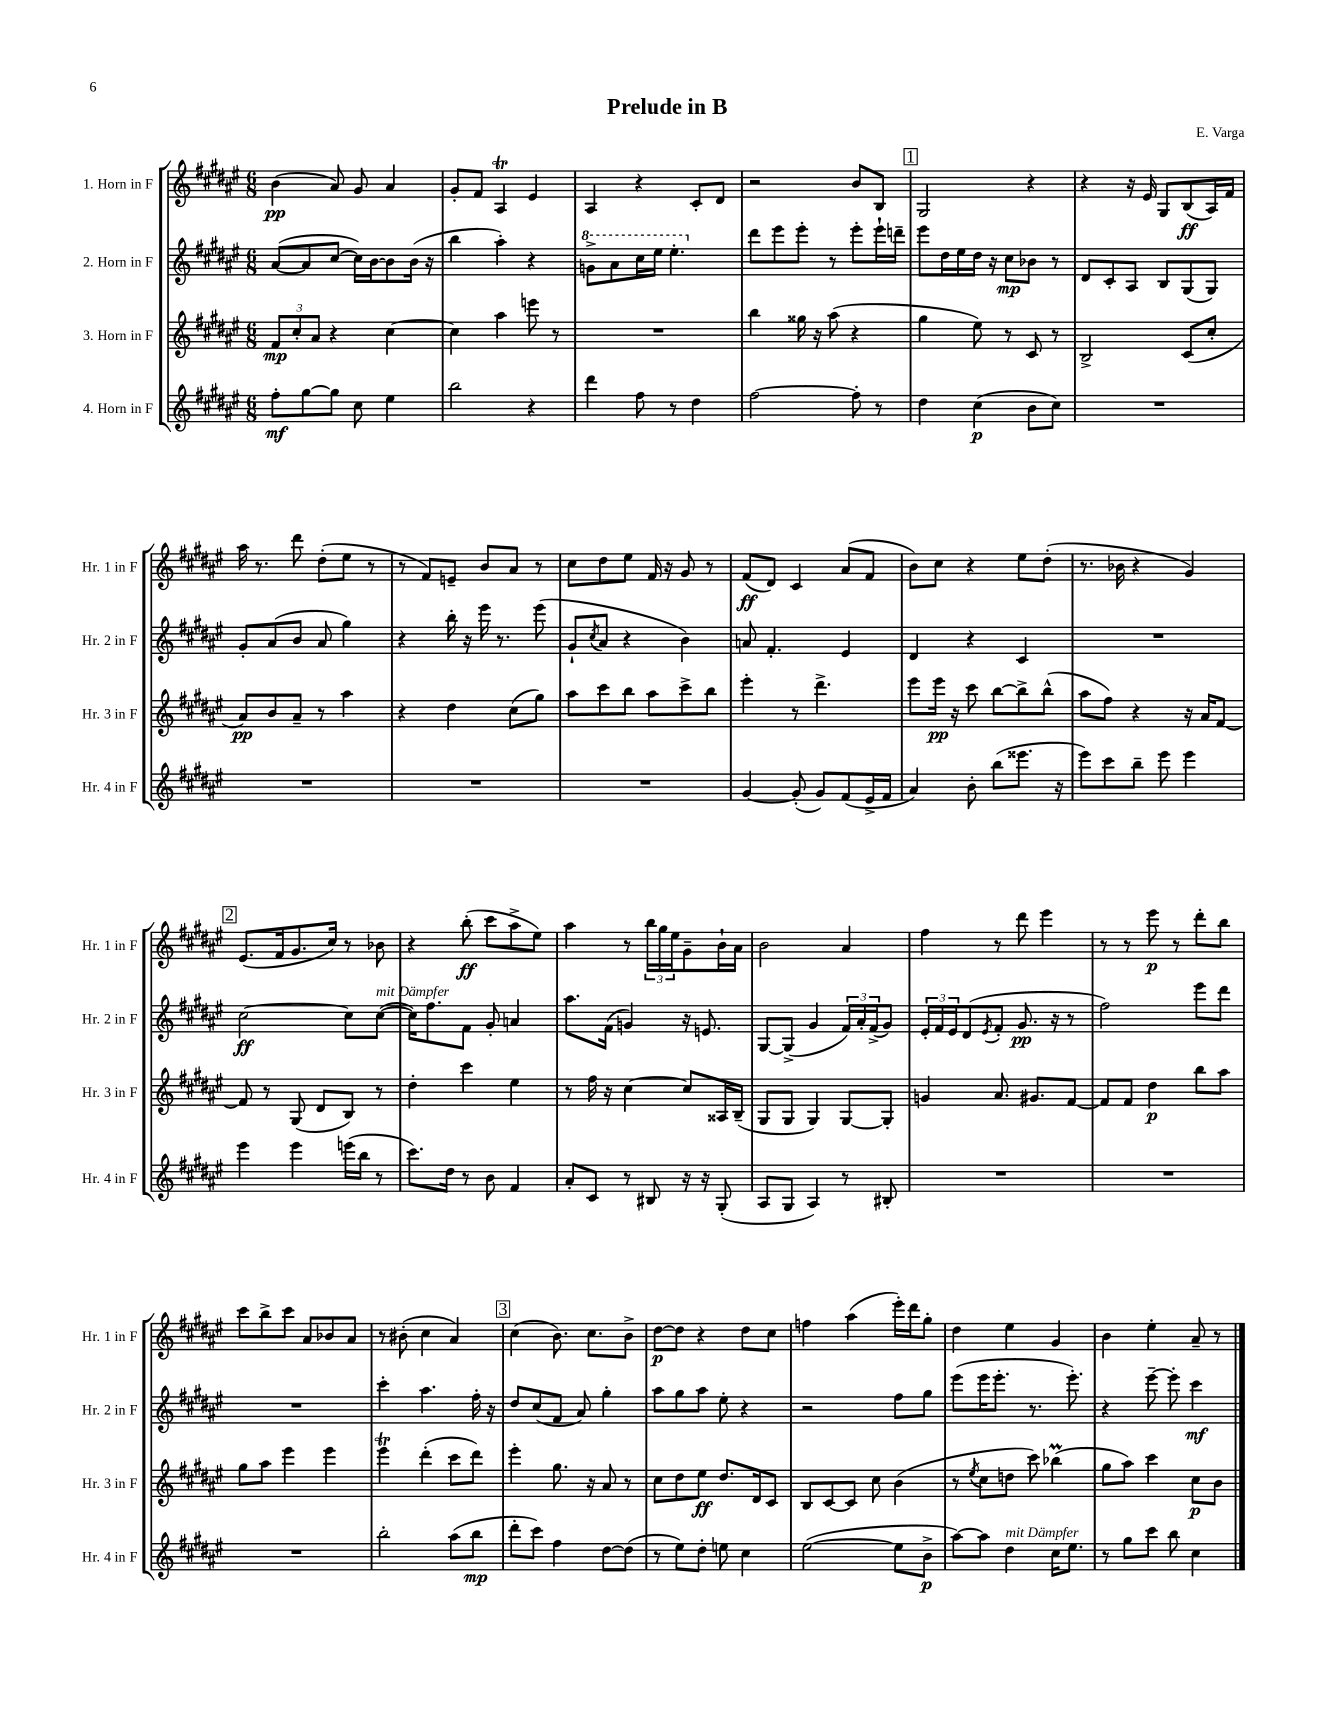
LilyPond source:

\header { title = "Prelude in B" composer = "E. Varga" }
<<
\new StaffGroup <<
\new Staff = "s0" \with { instrumentName = "1. Horn in F" shortInstrumentName = "Hr. 1 in F" } {
    \clef treble \key fis \major \numericTimeSignature \time 6/8
    b'4\pp( ais'8) gis'8 ais'4 |
    gis'8-. fis'8 ais4\trill eis'4 |
    ais4 r4 cis'8-. dis'8 |
    r2 b'8 b8 |
    \mark \markup { \box "1" } gis2 r4 |
    r4 r16 eis'16 gis8 b8\ff( ais16) fis'16 |
    ais''16 r8. dis'''8 dis''8-.( eis''8 r8 |
    r8 fis'8) e'8-- b'8 ais'8 r8 |
    cis''8 dis''8 eis''8 fis'16 r16 gis'8 r8 |
    fis'8\ff( dis'8) cis'4 ais'8( fis'8 |
    b'8) cis''8 r4 eis''8 dis''8-.( |
    r8. bes'16 r4 gis'4) |
    \mark \markup { \box "2" } eis'8.( fis'16 gis'8. cis''16) r8 bes'8 |
    r4 b''8-.\ff( cis'''8 ais''8-> eis''8) |
    ais''4 r8 \tuplet 3/2 { b''16 gis''16 eis''16 } gis'8-- b'16-! ais'16 |
    b'2 ais'4 |
    fis''4 r8 dis'''8 eis'''4 |
    r8 r8 eis'''8\p r8 dis'''8-. b''8 |
    cis'''8 b''8-> cis'''8 ais'8 bes'8 ais'8 |
    r8 bis'8-.( cis''4 ais'4) |
    \mark \markup { \box "3" } cis''4( b'8.) cis''8. b'8-> |
    dis''8~\p dis''8 r4 dis''8 cis''8 |
    f''4 ais''4( eis'''16-.) dis'''16 gis''8-. |
    dis''4 eis''4 gis'4 |
    b'4 eis''4-. ais'8-- r8 \bar "|." |
}
\new Staff = "s1" \with { instrumentName = "2. Horn in F" shortInstrumentName = "Hr. 2 in F" } {
    \clef treble \key fis \major \numericTimeSignature \time 6/8
    ais'8~( ais'8 cis''8~ cis''16) b'16~ b'8 b'16( r16 |
    b''4 ais''4-.) r4 |
    \ottava #1 g''8-> ais''8 cis'''16 eis'''16 eis'''4.-. \ottava #0 |
    dis'''8 eis'''8 eis'''8-. r8 eis'''8-. eis'''16-! d'''16-- |
    \mark \markup { \box "1" } eis'''8 dis''16 eis''16 dis''16 r16 cis''8\mp bes'8 r8 |
    dis'8 cis'8-. ais8 b8 gis8( gis8) |
    gis'8-. ais'8( b'8 ais'8 gis''4) |
    r4 b''16-. r16 eis'''16 r8. eis'''8( |
    gis'8-! \acciaccatura { cis''8 } ais'8 r4 b'4) |
    a'8 fis'4.-. eis'4 |
    dis'4 r4 cis'4 |
    R2. |
    \mark \markup { \box "2" } cis''2~\ff cis''8 cis''8~^\markup { \italic "mit Dämpfer" }( |
    cis''16) fis''8. fis'8 gis'8-. a'4 |
    ais''8. fis'16( g'4) r16 e'8. |
    gis8~ gis8->( gis'4 \tuplet 3/2 { fis'16) ais'16-. fis'16->( } gis'8) |
    \tuplet 3/2 { eis'16-. fis'16 eis'16 } dis'8( \acciaccatura { eis'8 } fis'8-. gis'8.\pp r16 r8 |
    fis''2) eis'''8 dis'''8 |
    R2. |
    cis'''4-. ais''4. fis''16-. r16 |
    \mark \markup { \box "3" } dis''8 cis''8( fis'8 ais'8) gis''4-. |
    ais''8 gis''8 ais''8 eis''8-. r4 |
    r2 fis''8 gis''8 |
    eis'''8( eis'''16 eis'''8.-. r8. eis'''8.-.) |
    r4 eis'''8~-- eis'''8-. cis'''4\mf \bar "|." |
}
\new Staff = "s2" \with { instrumentName = "3. Horn in F" shortInstrumentName = "Hr. 3 in F" } {
    \clef treble \key fis \major \numericTimeSignature \time 6/8
    \tuplet 3/2 { fis'8\mp cis''8-. ais'8 } r4 cis''4~ |
    cis''4 ais''4 e'''8 r8 |
    R2. |
    b''4 gisis''16 r16 ais''8( r4 |
    \mark \markup { \box "1" } gis''4 eis''8) r8 cis'8 r8 |
    b2-> cis'8( cis''8-. |
    ais'8\pp) b'8 ais'8-- r8 ais''4 |
    r4 dis''4 cis''8( gis''8) |
    ais''8 cis'''8 b''8 ais''8 cis'''8-> b''8 |
    eis'''4-. r8 dis'''4.-> |
    eis'''8 eis'''16\pp r16 cis'''8 b''8~ b''8-> b''8-^( |
    ais''8 fis''8) r4 r16 ais'16 fis'8~ |
    \mark \markup { \box "2" } fis'8 r8 gis8( dis'8 b8) r8 |
    dis''4-. cis'''4 eis''4 |
    r8 fis''16 r16 cis''4~ cis''8 aisis16 b16--( |
    gis8 gis8 gis4) gis8~ gis8-. |
    g'4 ais'8. gis'8. fis'8~ |
    fis'8 fis'8 dis''4\p b''8 ais''8 |
    gis''8 ais''8 eis'''4 eis'''4 |
    eis'''4\trill dis'''4-.( cis'''8 dis'''8) |
    \mark \markup { \box "3" } eis'''4-. gis''8. r16 ais'8 r8 |
    cis''8 dis''8 eis''8\ff dis''8. dis'16 cis'8 |
    b8 cis'8~ cis'8 cis''8 b'4( |
    r8 \acciaccatura { eis''8 } cis''8 d''8 cis'''8) bes''4\prall( |
    gis''8 ais''8) cis'''4 cis''8\p b'8 \bar "|." |
}
\new Staff = "s3" \with { instrumentName = "4. Horn in F" shortInstrumentName = "Hr. 4 in F" } {
    \clef treble \key fis \major \numericTimeSignature \time 6/8
    fis''8-.\mf gis''8~ gis''8 cis''8 eis''4 |
    b''2 r4 |
    dis'''4 fis''8 r8 dis''4 |
    fis''2~ fis''8-. r8 |
    \mark \markup { \box "1" } dis''4 cis''4\p( b'8 cis''8) |
    R2. |
    R2. |
    R2. |
    R2. |
    gis'4~ gis'8-.( gis'8) fis'8( eis'16-> fis'16 |
    ais'4) b'8-. b''8( eisis'''8. r16 |
    eis'''8) cis'''8 b''8-- eis'''8 eis'''4 |
    \mark \markup { \box "2" } eis'''4 eis'''4 e'''16( b''16 r8 |
    cis'''8.) dis''16 r8 b'8 fis'4 |
    ais'8-. cis'8 r8 bis8 r16 r16 gis8-.( |
    ais8 gis8 ais4) r8 bis8-. |
    R2. |
    R2. |
    R2. |
    b''2-. ais''8( b''8\mp |
    \mark \markup { \box "3" } dis'''8-. cis'''8) fis''4 dis''8~ dis''8( |
    r8 eis''8) dis''8-. e''8 cis''4 |
    eis''2~( eis''8 b'8->\p |
    ais''8~) ais''8 dis''4^\markup { \italic "mit Dämpfer" } cis''16 eis''8. |
    r8 gis''8 cis'''8 b''8 cis''4 \bar "|." |
}
>>
>>
\layout { \context { \Score \remove "Bar_number_engraver" } }
